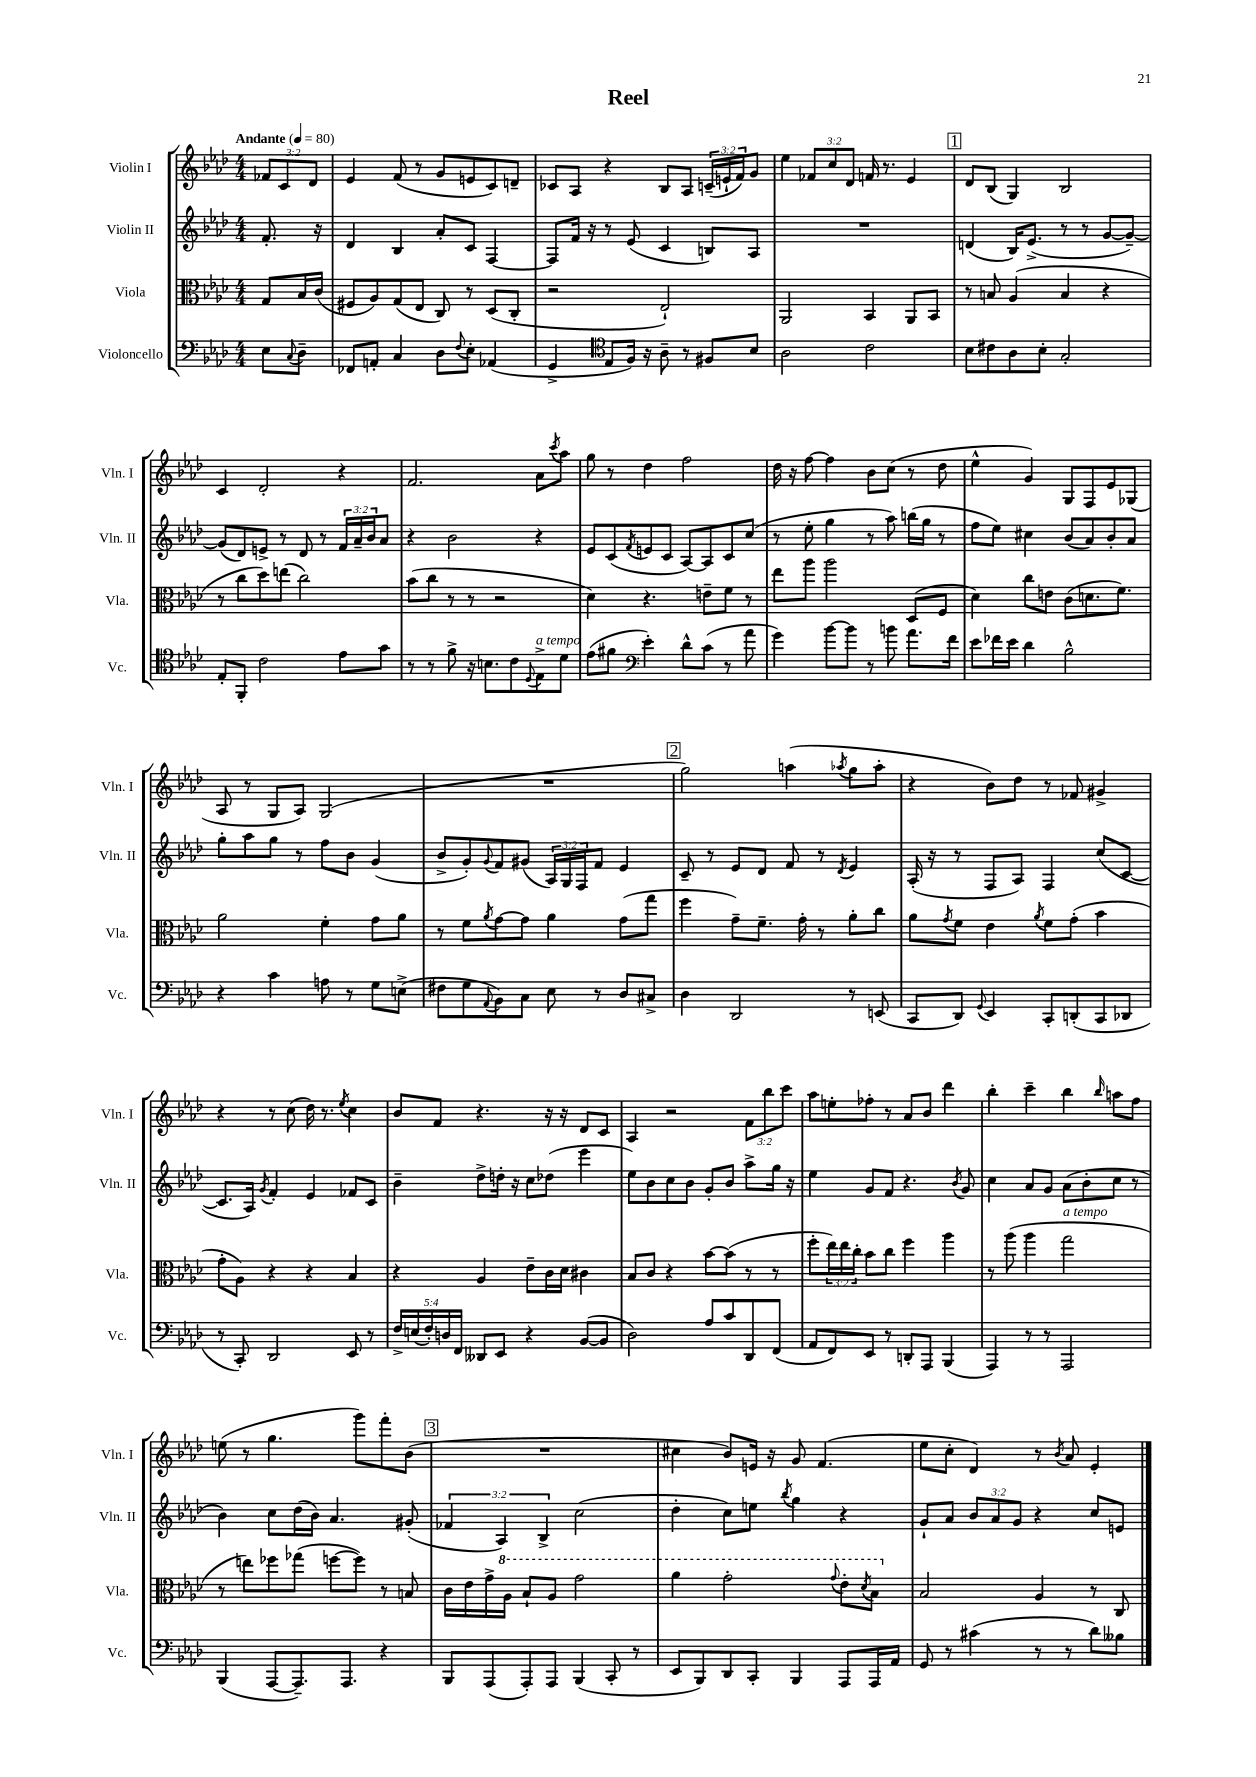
\header { title = "Reel" }
<<
\new StaffGroup <<
\new Staff = "s0" \with { instrumentName = "Violin I" shortInstrumentName = "Vln. I" } {
    \clef treble \key aes \major \numericTimeSignature \time 4/4 \override Staff.TupletNumber.text = #tuplet-number::calc-fraction-text \partial 4 \tempo "Andante" 4 = 80
    \tuplet 3/2 { fes'8 c'8 des'8 } |
    ees'4 f'8( r8 g'8 e'8 c'8) d'8-- |
    ces'8 aes8 r4 bes8 aes8 \tuplet 3/2 { c'16--( e'16-! f'16) } g'8 |
    ees''4 \tuplet 3/2 { fes'8 c''8 des'8 } f'16 r8. ees'4 |
    \mark \markup { \box "1" } des'8 bes8( g4) bes2 |
    c'4 des'2-. r4 |
    f'2. aes'8 \acciaccatura { c'''8 } aes''8 |
    g''8 r8 des''4 f''2 |
    des''16 r16 f''8~ f''4 bes'8 c''8( r8 des''8 |
    ees''4-^ g'4) g8 f8 ees'8 ges8( |
    aes8 r8 g8 aes8) g2( |
    R1 |
    \mark \markup { \box "2" } g''2) a''4( \acciaccatura { aes''8 } g''8 aes''8-. |
    r4 bes'8) des''8 r8 fes'8 gis'4-> |
    r4 r8 c''8( des''16) r8. \acciaccatura { ees''8 } c''4 |
    bes'8 f'8 r4. r16 r16 des'8 c'8 |
    aes4 r2 \tuplet 3/2 { f'8 bes''8 c'''8 } |
    aes''8 e''8-. fes''8-. r8 aes'8 bes'8 des'''4 |
    bes''4-. c'''4-- bes''4 \grace { bes''16 } a''8 f''8 |
    e''8( r8 g''4. g'''8) f'''8-. bes'8( |
    \mark \markup { \box "3" } R1 |
    cis''4 bes'8) e'16 r16 g'8 f'4.( |
    ees''8 c''8-. des'4) r8 \acciaccatura { bes'8 } aes'8 ees'4-. \bar "|." |
}
\new Staff = "s1" \with { instrumentName = "Violin II" shortInstrumentName = "Vln. II" } {
    \clef treble \key aes \major \numericTimeSignature \time 4/4 \override Staff.TupletNumber.text = #tuplet-number::calc-fraction-text \partial 4
    f'8.-. r16 |
    des'4 bes4 aes'8-. c'8 f4~ |
    f8 f'16 r16 r8 ees'8( c'4 b8) aes8 |
    R1 |
    \mark \markup { \box "1" } d'4( bes16) ees'8.->( r8 r8 g'8~ g'8~--) |
    g'8( des'8) e'8-> r8 des'8 r8 \tuplet 3/2 { f'16 aes'16-- bes'16 } aes'8 |
    r4 bes'2 r4 |
    ees'8 c'8( \acciaccatura { f'8 } e'8 c'8 aes8~) aes8 c'8 c''8( |
    r8 ees''8-. g''4 r8 aes''8) b''16( g''16 r8 |
    f''8 ees''8) cis''4 bes'8( aes'8) bes'8-. aes'8 |
    g''8-. aes''8 g''8 r8 f''8 bes'8 g'4( |
    bes'8-> g'8-.) \appoggiatura { g'8 } f'8 gis'8( \tuplet 3/2 { aes16) g16 f16 } f'8 ees'4 |
    \mark \markup { \box "2" } c'8-- r8 ees'8 des'8 f'8 r8 \acciaccatura { des'8 } ees'4 |
    aes16-.( r16 r8 f8 aes8) f4 c''8( c'8~ |
    c'8. aes16) \acciaccatura { g'8 } f'4-. ees'4 fes'8 c'8 |
    bes'4-- des''8-> d''16-. r16 c''8 des''8( ees'''4 |
    ees''8) bes'8 c''8 bes'8 g'8-. bes'8 aes''8-> g''16 r16 |
    ees''4 g'8 f'8 r4. \acciaccatura { bes'8 } g'8 |
    c''4 aes'8 g'8 aes'8( bes'8-. c''8 r8 |
    bes'4) c''8 des''16( bes'16) aes'4. gis'8-.( |
    \mark \markup { \box "3" } \tuplet 3/2 { fes'4 aes4) bes4-> } c''2( |
    des''4-. c''8) e''8 \acciaccatura { bes''8 } g''4 r4 |
    g'8-! aes'8 \tuplet 3/2 { bes'8 aes'8 g'8 } r4 c''8 e'8 \bar "|." |
}
\new Staff = "s2" \with { instrumentName = "Viola" shortInstrumentName = "Vla." } {
    \clef alto \key aes \major \numericTimeSignature \time 4/4 \override Staff.TupletNumber.text = #tuplet-number::calc-fraction-text \partial 4
    g8 bes16 c'16( |
    fis8 aes8) g8( ees8 c8) r8 des8( c8-. |
    r2 ees2-!) |
    aes,2 bes,4 aes,8 bes,8 |
    \mark \markup { \box "1" } r8 b8 aes4( b4 r4 |
    r8 c''8 des''8) e''8( c''2) |
    bes'8( c''8 r8 r8 r2 |
    des'4) r4. e'8-- f'8 r8 |
    ees''8 aes''8 aes''2 des8( f8 |
    des'4) c''8 e'8 c'8( d'8. f'8.) |
    aes'2 f'4-. g'8 aes'8 |
    r8 f'8 \acciaccatura { aes'8 } g'8~ g'8 aes'4 g'8( g''8 |
    \mark \markup { \box "2" } f''4 g'8--) f'8.-- g'16-. r8 aes'8-. c''8 |
    aes'8 \acciaccatura { g'8 } f'8 ees'4 \acciaccatura { aes'8 } f'8 g'8-.( bes'4 |
    g'8-. aes8) r4 r4 bes4 |
    r4 aes4 ees'8-- c'16 des'16 cis'4 |
    bes8 c'8 r4 bes'8~ bes'8( r8 r8 |
    f''8-. \tuplet 3/2 { ees''16) ees''16 c''16-. } bes'8 c''8 f''4 aes''4 |
    r8 aes''8( aes''4 g''2^\markup { \italic "a tempo" } |
    r8 e''8) fes''8 ges''8( f''8~ f''8) r8 b8 |
    \mark \markup { \box "3" } c'16 ees'16 g'16-> \ottava #1 aes'16 bes'8-! aes'8 g''2 |
    aes''4 g''2-. \appoggiatura { g''8 } ees''8-. \acciaccatura { des''8 } bes'8 \ottava #0 |
    bes2 aes4 r8 c8 \bar "|." |
}
\new Staff = "s3" \with { instrumentName = "Violoncello" shortInstrumentName = "Vc." } {
    \clef bass \key aes \major \numericTimeSignature \time 4/4 \override Staff.TupletNumber.text = #tuplet-number::calc-fraction-text \partial 4
    ees8 \appoggiatura { c8 } des8-- |
    fes,8 a,8-. c4 des8 \appoggiatura { f8 } ees8-. aes,4( |
    g,4-> \clef tenor ees8 f16) r16 aes8-- r8 fis8 bes8 |
    aes2 c'2 |
    \mark \markup { \box "1" } bes8 cis'8 aes8 bes8-. g2-. |
    ees8-. f,8-. c'2 ees'8 g'8 |
    r8 r8 f'8-> r16 b8. c'8 \appoggiatura { des8 } ees8->^\markup { \italic "a tempo" } des'8 |
    ees'8( fis'8 \clef bass ees'4-.) des'8-^ c'8( r8 aes'8 |
    g'4) bes'8~ bes'8 r8 b'8 aes'8. f'16 |
    ees'8 fes'16 ees'16 des'4 bes2-^ |
    r4 c'4 a8 r8 g8 e8->( |
    fis8 g8 \appoggiatura { aes,8 } bes,8) c8 ees8 r8 des8 cis8-> |
    \mark \markup { \box "2" } des4 des,2 r8 e,8( |
    c,8 des,8) \appoggiatura { g,8 } ees,4 c,8-. d,8-.( c,8 des,8 |
    r8 c,8-.) des,2 ees,8 r8 |
    \tuplet 5/4 { f16-> e16( f16-.) d16 f,16 } deses,8 ees,8 r4 bes,8~( bes,8 |
    des2) aes8 c'8 des,8 f,8( |
    aes,8 f,8) ees,8 r8 d,8-. aes,,8 bes,,4( |
    aes,,4) r8 r8 aes,,2 |
    bes,,4( aes,,8~ aes,,8.--) aes,,8. r4 |
    \mark \markup { \box "3" } bes,,8 aes,,8( aes,,8-.) aes,,8 bes,,4( c,8-. r8 |
    ees,8 bes,,8) des,8 c,8-. bes,,4 aes,,8 aes,,16 aes,16 |
    g,8 r8 cis'4( r8 r8 des'8) beses8 \bar "|." |
}
>>
>>
\layout { \context { \Score \remove "Bar_number_engraver" } }
